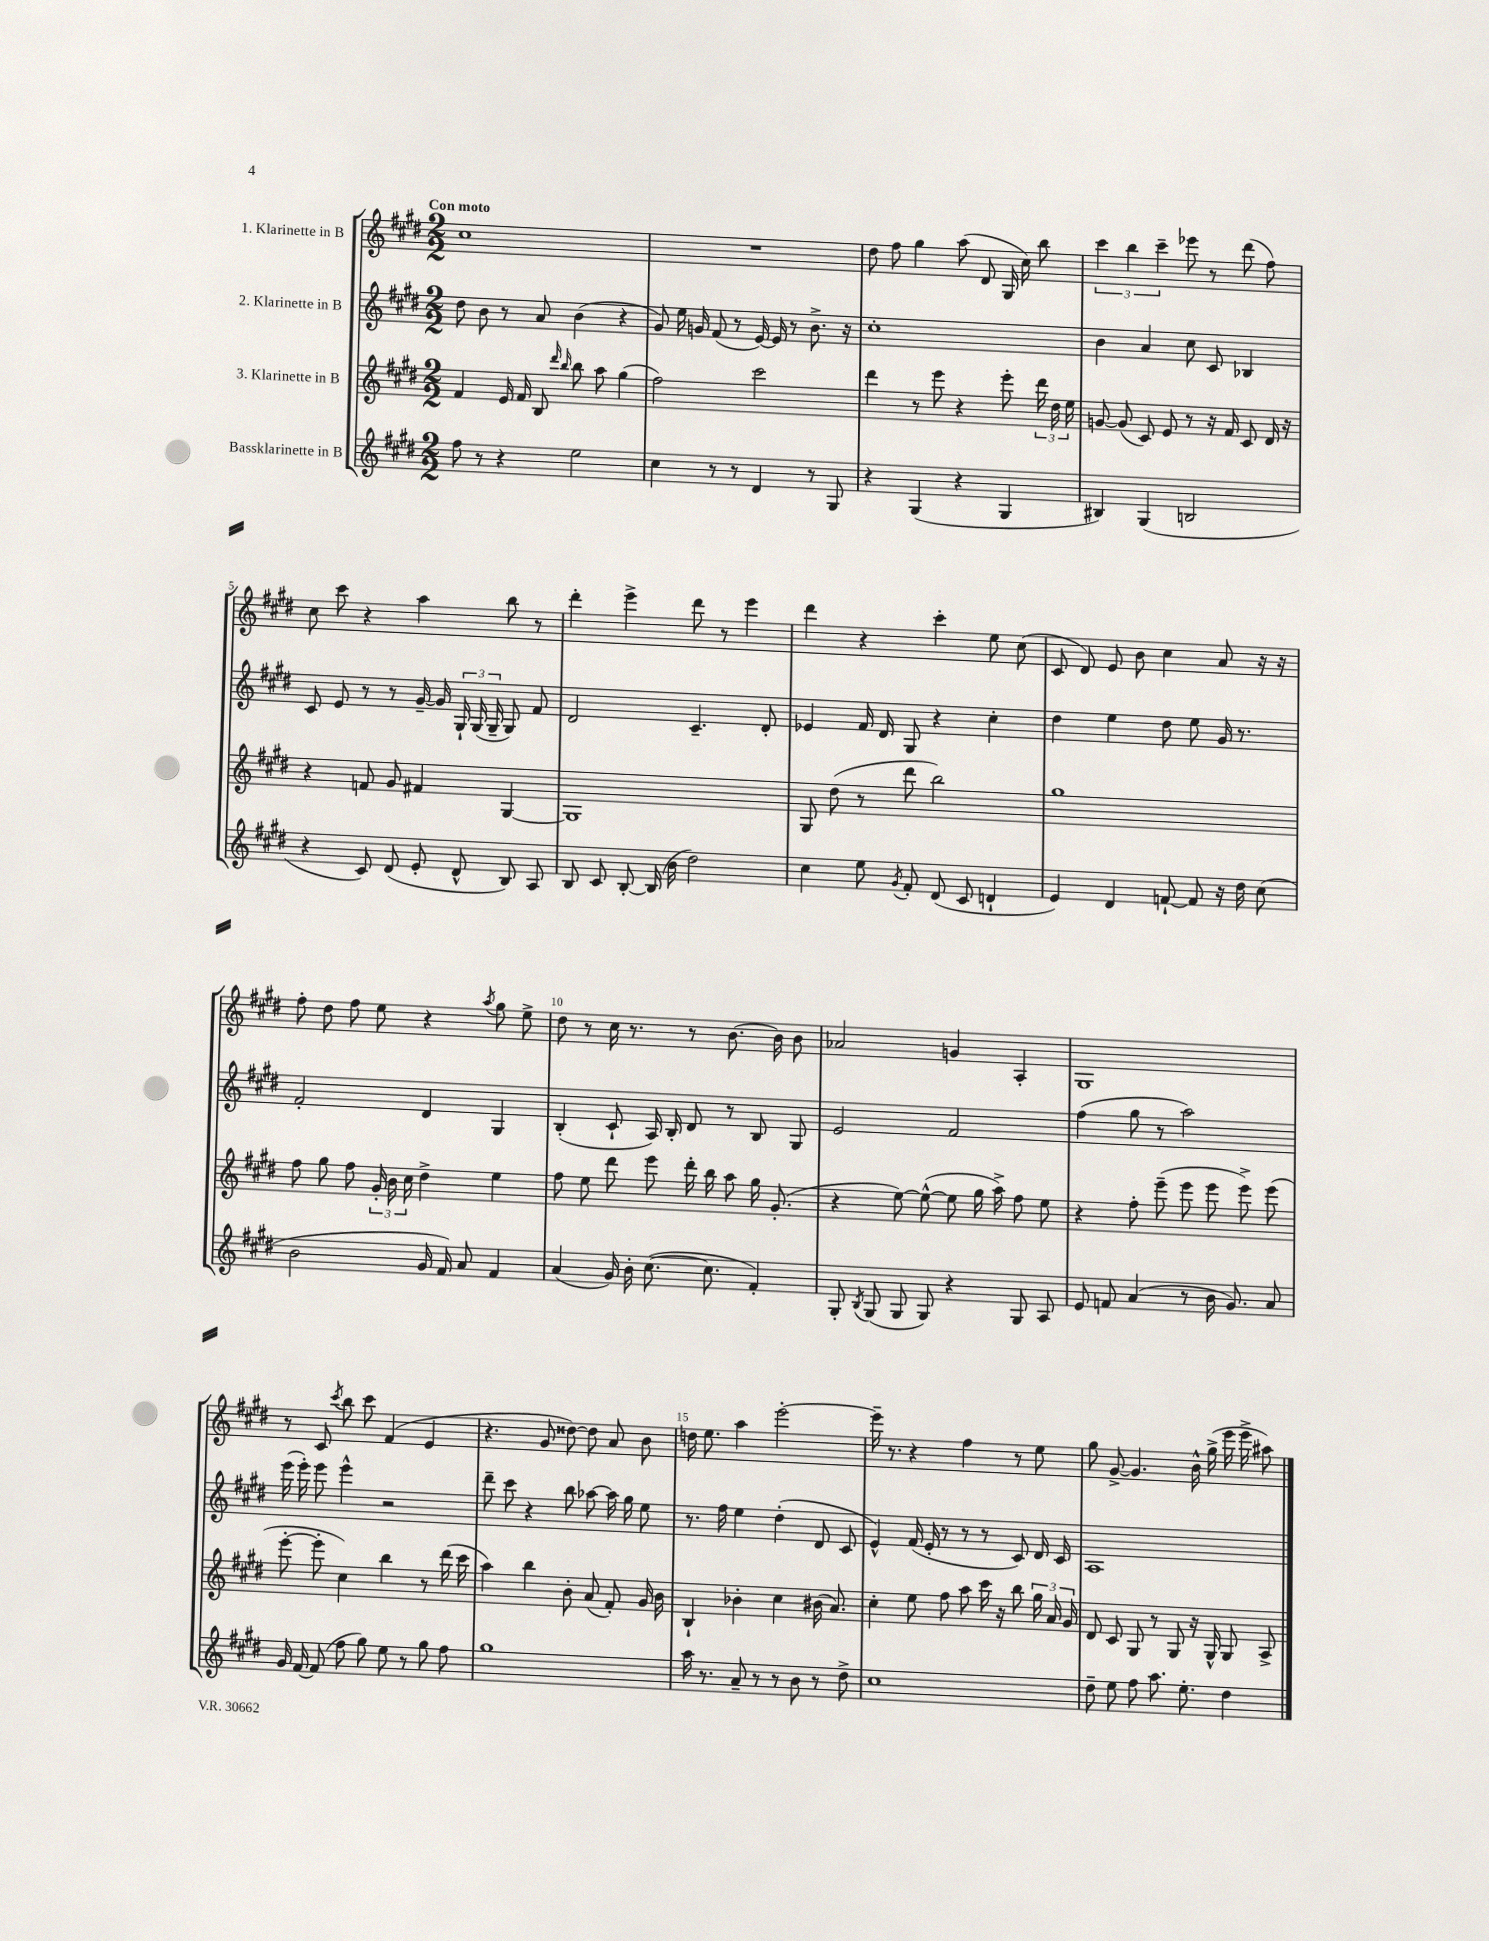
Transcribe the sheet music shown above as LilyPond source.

<<
\new StaffGroup <<
\new Staff = "s0" \with { instrumentName = "1. Klarinette in B" } {
    \clef treble \key e \major \numericTimeSignature \time 2/2 \tempo "Con moto"
    \autoBeamOff cis''1 |
    R1 |
    dis''8 fis''8 gis''4 a''8( dis'8 gis16 cis''16) b''8 |
    \tuplet 3/2 { cis'''4 b''4 cis'''4-- } ees'''8 r8 dis'''8( fis''8) |
    cis''8 cis'''8 r4 a''4 b''8 r8 |
    dis'''4-. e'''4-> dis'''8 r8 e'''4 |
    dis'''4 r4 cis'''4-. e''8 cis''8( |
    cis'8 dis'8) e'8 b'8 cis''4 a'8 r16 r16 |
    fis''8-. dis''8 fis''8 e''8 r4 \acciaccatura { a''8 } gis''8 e''8-> |
    dis''8 r8 cis''16 r8. r8 b'8.~ b'16 b'8 |
    aes'2 g'4 a4-. |
    gis1 |
    r8 cis'8 \acciaccatura { cis'''8 } b''8 cis'''8 fis'4( e'4 |
    r4. gis'8 disis''8~) disis''8 a'8 b'8 |
    d''16 e''8. a''4 e'''2~-. |
    e'''16-- r8. r4 fis''4 r8 e''8 |
    gis''8 gis'8~-> gis'4. b'16-^ gis''16->( e'''16 e'''16-> ais''8) \bar "|." |
}
\new Staff = "s1" \with { instrumentName = "2. Klarinette in B" } {
    \clef treble \key e \major \numericTimeSignature \time 2/2
    \autoBeamOff dis''8 b'8 r8 a'8 b'4( r4 |
    gis'8) e''16 g'16 fis'8( r8 e'16~) e'16 r8 b'8.-> r16 |
    cis''1-. |
    b'4 a'4 cis''8 cis'8 bes4 |
    cis'8 e'8 r8 r8 gis'16~-- gis'16 \tuplet 3/2 { gis16-! gis16( gis16-- } gis8) fis'8 |
    dis'2 cis'4.-- dis'8-. |
    ees'4 fis'16 dis'16 gis8 r4 cis''4-. |
    dis''4 e''4 dis''8 e''8 gis'16 r8. |
    fis'2-. dis'4 gis4 |
    b4-.( cis'8-! a16) b16-. dis'8 r8 b8 gis8 |
    e'2 fis'2 |
    fis''4( gis''8 r8 a''2) |
    e'''16( e'''16-.) e'''8 e'''4-^ r2 |
    dis'''8-- cis'''8 r4 b''8 aes''8~ aes''16 gis''16 e''8 |
    r8. fis''16 e''4 dis''4-.( dis'8 cis'8 |
    e'4-^) fis'16( e'16-. r8 r8 r8 cis'8) dis'16 cis'16 |
    a1 \bar "|." |
}
\new Staff = "s2" \with { instrumentName = "3. Klarinette in B" } {
    \clef treble \key e \major \numericTimeSignature \time 2/2
    \autoBeamOff fis'4 e'16 fis'16 b8 \grace { dis'''16 b''16 } b''8 a''8 gis''4( |
    fis''2) cis'''2 |
    dis'''4 r8 e'''8 r4 e'''8-. \tuplet 3/2 { dis'''16 dis''16 e''16 } |
    g'8~ g'8( cis'8) e'8 r8 r16 fis'16 cis'8 dis'16 r16 |
    r4 f'8 gis'8 fis'4 gis4~ |
    gis1 |
    gis8 dis''8( r8 dis'''8 b''2) |
    gis''1 |
    fis''8 gis''8 fis''8 \tuplet 3/2 { gis'16-. b'16 cis''16 } dis''4-> e''4 |
    fis''8 e''8 dis'''8 e'''8 dis'''16-. b''16 a''8 gis''16 gis'8.-.( |
    r4 e''8~) e''8~-^( e''8 gis''16 a''16->) fis''8 e''8 |
    r4 fis''8-. e'''8--( e'''8 e'''8 e'''8->) e'''8( |
    e'''8~-. e'''8-. cis''4) b''4 r8 dis'''16( cis'''16 |
    a''4) b''4 b'8-. a'8( fis'8-.) gis'16 b'16 |
    b4-! bes'4-. cis''4 bis'16( a'8.) |
    cis''4-. e''8 fis''8 a''8 cis'''16 r16 b''8 \tuplet 3/2 { gis''16 a'16 gis'16 } |
    dis'8 cis'8 gis8 r8 gis8 r16 gis16-^ gis8 a8-> \bar "|." |
}
\new Staff = "s3" \with { instrumentName = "Bassklarinette in B" } {
    \clef treble \key e \major \numericTimeSignature \time 2/2
    \autoBeamOff fis''8 r8 r4 e''2 |
    cis''4 r8 r8 dis'4 r8 gis8 |
    r4 gis4( r4 gis4 |
    bis4) gis4( b2 |
    r4 cis'8) dis'8( e'8-. dis'8-^ b8) a8 |
    b8 cis'8 b8~-. b16( b'16 dis''2) |
    cis''4 e''8 \acciaccatura { gis'8 } fis'8-. dis'8( cis'8 d'4-! |
    e'4) dis'4 f'8~-! f'8 r16 dis''16 cis''8( |
    b'2 gis'16 fis'16) a'8 fis'4 |
    a'4( gis'16) b'16-. cis''8.~( cis''8. fis'4-.) |
    gis8-. \acciaccatura { b8 } gis8( gis8 gis8) r4 gis8 a8 |
    e'8 f'8 a'4( r8 b'16 gis'8.) a'8 |
    gis'16 fis'16~ fis'8( fis''8 gis''8) e''8 r8 gis''8 fis''8 |
    gis''1 |
    a''16 r8. a'8-- r8 r8 b'8 r8 dis''8-> |
    cis''1 |
    dis''8-- e''8 fis''8 a''8. e''8.-. dis''4 \bar "|." |
}
>>
>>
\layout { \context { \Score \override BarNumber.break-visibility = ##(#f #t #t) barNumberVisibility = #(every-nth-bar-number-visible 5) } }
